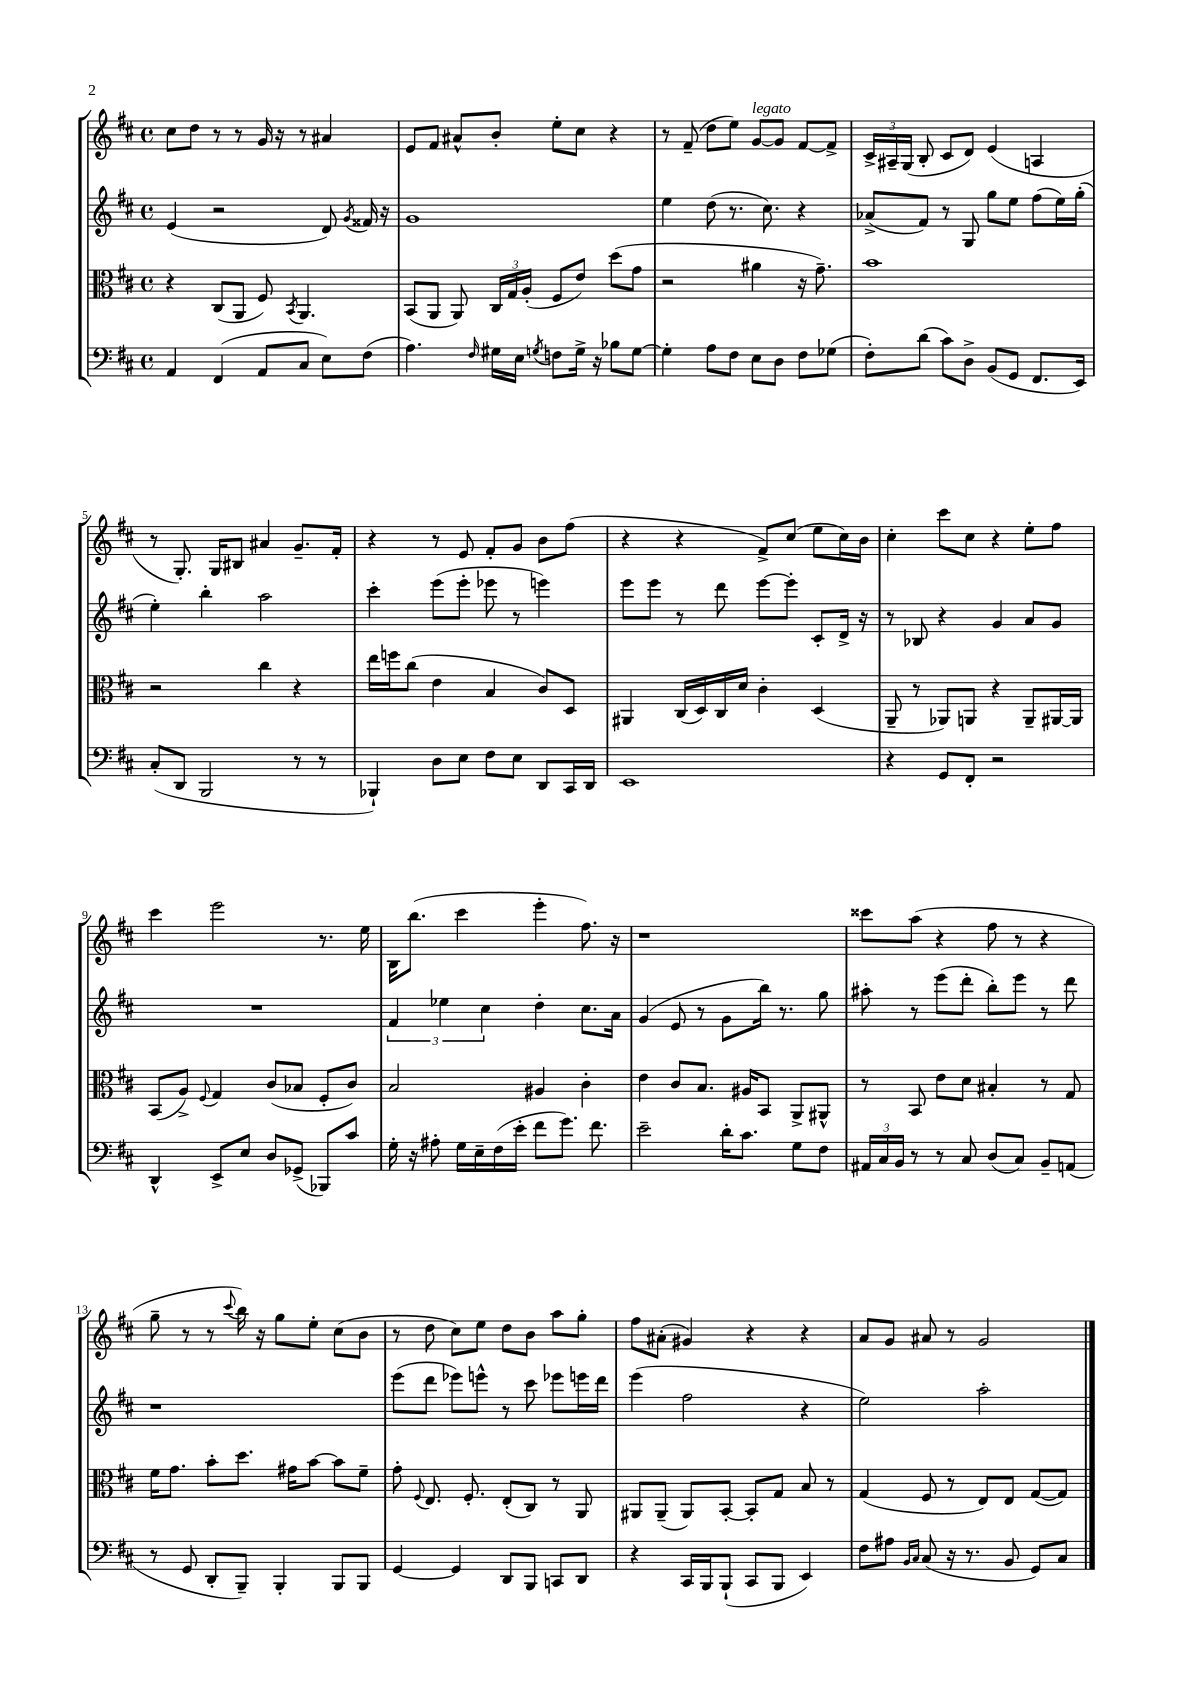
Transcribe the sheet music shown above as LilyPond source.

<<
\new StaffGroup <<
\new Staff = "s0" {
    \clef treble \key d \major \defaultTimeSignature \time 4/4
    \autoBeamOff cis''8[ d''8] r8 r8 g'16 r16 r8 ais'4 |
    e'8[ fis'8] ais'8[-^ b'8]-. e''8[-. cis''8] r4 |
    r8 fis'8--( d''8[ e''8]) g'8[~^\markup { \italic "legato" } g'8] fis'8[~ fis'8]-> |
    \tuplet 3/2 { cis'16[-> ais16-- g16]( } b8-. cis'8[ d'8]) e'4( a4 |
    r8 g8.-.) g16[ bis8] ais'4 g'8.[-- fis'16]-. |
    r4 r8 e'8 fis'8[-. g'8] b'8[ fis''8]( |
    r4 r4 fis'8[->) cis''8]( e''8[ cis''16) b'16] |
    cis''4-. cis'''8[ cis''8] r4 e''8[-. fis''8] |
    cis'''4 e'''2 r8. e''16 |
    b16[ b''8.]( cis'''4 e'''4-. fis''8.) r16 |
    r1 |
    cisis'''8[ a''8]( r4 fis''8 r8 r4 |
    g''8-- r8 r8 \appoggiatura { cis'''8 } b''16) r16 g''8[ e''8]-. cis''8[( b'8] |
    r8 d''8 cis''8[) e''8] d''8[ b'8] a''8[ g''8]-. |
    fis''8[ ais'8]-.( gis'4) r4 r4 |
    a'8[ g'8] ais'8 r8 g'2 \bar "|." |
}
\new Staff = "s1" {
    \clef treble \key d \major \defaultTimeSignature \time 4/4
    \autoBeamOff e'4( r2 d'8) \acciaccatura { g'8 } fisis'16 r16 |
    g'1 |
    e''4 d''8( r8. cis''8.) r4 |
    aes'8[->( fis'8]) r8 g8 g''8[ e''8] fis''8[( e''16) g''16]-.( |
    e''4-.) b''4-. a''2 |
    cis'''4-. e'''8[( e'''8]-. ees'''8 r8 e'''4) |
    e'''8[ e'''8] r8 d'''8 e'''8[~ e'''8]-. cis'8[-. d'16]-> r16 |
    r8 bes8 r4 g'4 a'8[ g'8] |
    R1 |
    \tuplet 3/2 { fis'4 ees''4 cis''4 } d''4-. cis''8.[ a'16] |
    g'4( e'8 r8 g'8[ b''16]) r8. g''8 |
    ais''8-. r8 e'''8[( d'''8]-. b''8[-.) e'''8] r8 d'''8 |
    r1 |
    e'''8[( d'''8] ees'''8[) e'''8]-^ r8 cis'''8 ees'''8[ e'''16 d'''16] |
    e'''4( fis''2 r4 |
    e''2) a''2-. \bar "|." |
}
\new Staff = "s2" {
    \clef alto \key d \major \defaultTimeSignature \time 4/4
    \autoBeamOff r4 cis8[( a,8] fis8) \acciaccatura { b,8 } a,4. |
    b,8[( a,8] a,8) \tuplet 3/2 { cis16[ g16 a16]-.( } fis8[ e'8]) d''8[( g'8] |
    r2 ais'4 r16 g'8.--) |
    b'1 |
    r2 cis''4 r4 |
    e''16[ f''16 cis''8]( e'4 b4 cis'8[) d8] |
    ais,4 cis16[( d16) cis16 d'16] cis'4-. d4( |
    a,8-- r8 aes,8[) a,8] r4 a,8[-- ais,16~ ais,16] |
    b,8[( a8]->) \appoggiatura { fis8 } g4 cis'8[( bes8] fis8[-. cis'8]) |
    b2 ais4 cis'4-. |
    e'4 cis'8[ b8.] ais16[ b,8] a,8[-> ais,8]-^ |
    r8 b,8 e'8[ d'8] bis4-. r8 g8 |
    fis'16[ g'8.] b'8[-. d''8.] gis'16[ b'8]~ b'8[ fis'8]-- |
    g'8-. \appoggiatura { fis8 } e8. fis8.-. e8[-.( cis8]) r8 a,8 |
    ais,8[ ais,8]--( ais,8[) b,8]~-. b,8[-. g8] b8 r8 |
    g4( fis8 r8 e8[) e8] g8[~( g8]) \bar "|." |
}
\new Staff = "s3" {
    \clef bass \key d \major \defaultTimeSignature \time 4/4
    \autoBeamOff a,4 fis,4( a,8[ cis8] e8[) fis8]( |
    a4.) \grace { fis16 } gis16[ e16] \acciaccatura { g8 } f8[ g16]-> r16 bes8[ g8]~ |
    g4-. a8[ fis8] e8[ d8] fis8[ ges8]( |
    fis8[-.) d'8]( cis'8[) d8]-> b,8[( g,8] fis,8.[ e,16]) |
    cis8[-.( d,8] b,,2 r8 r8 |
    bes,,4-!) d8[ e8] fis8[ e8] d,8[ cis,16 d,16] |
    e,1 |
    r4 g,8[ fis,8]-. r2 |
    d,4-^ e,8[-> e8] d8[ ges,8]->( bes,,8[) cis'8] |
    g16-. r16 ais8-. g16[ e16-- fis16( e'16]-. fis'8[ g'8.]) fis'8. |
    e'2-- d'16[-. cis'8.] g8[ fis8] |
    \tuplet 3/2 { ais,16[ cis16 b,16] } r8 r8 cis8 d8[( cis8]) b,8[-- a,8]( |
    r8 g,8 d,8[-. b,,8]--) b,,4-. b,,8[ b,,8] |
    g,4~ g,4 d,8[ b,,8] c,8[ d,8] |
    r4 cis,16[ b,,16 b,,8]-!( cis,8[ b,,8] e,4) |
    fis8[ ais8] \grace { b,16[ cis16] } cis8( r16 r8. b,8 g,8[) cis8] \bar "|." |
}
>>
>>
